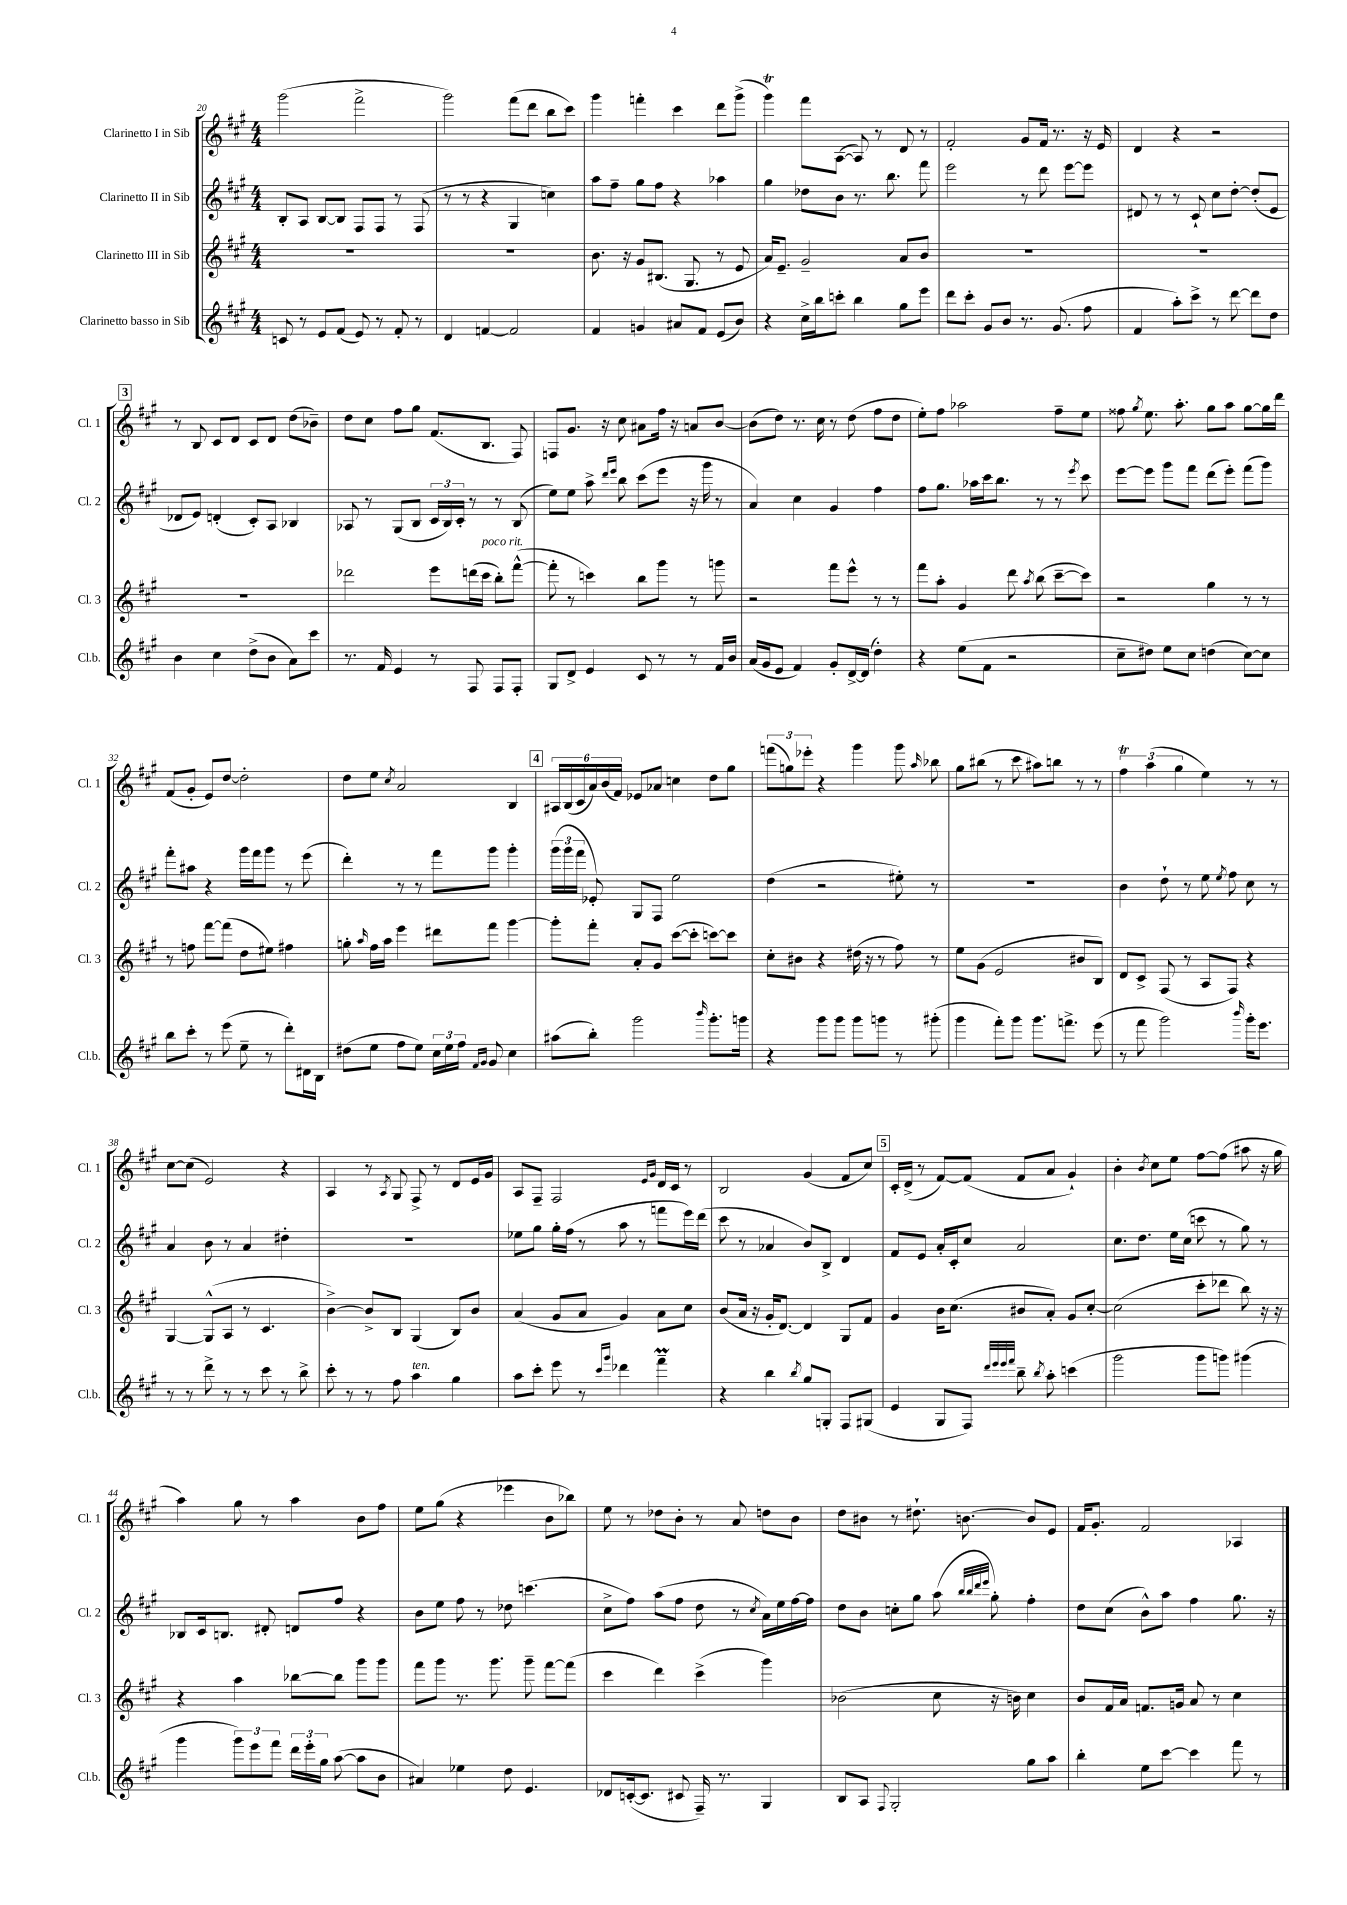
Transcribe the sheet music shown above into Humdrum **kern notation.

**kern	**kern	**kern	**kern
*staff4	*staff3	*staff2	*staff1
*clefG2	*clefG2	*clefG2	*clefG2
*k[f#c#g#]	*k[f#c#g#]	*k[f#c#g#]	*k[f#c#g#]
*M4/4	*M4/4	*M4/4	*M4/4
8c	1r	8B'	(2ggg#
8r	.	8A	.
8e	.	[8B	.
(8f#	.	8B]	.
8e)	.	8F#	2fff#^
8r	.	8F#	.
8f#'	.	8r	.
8r	.	(8F#	.
=	=	=	=
4d	1r	8r	2ggg#)
.	.	8r	.
[4f	.	4r	.
2f]	.	4G#	(8fff#
.	.	.	8ddd
.	.	4cc)	8bb
.	.	.	8ccc#)
=	=	=	=
4f#	8.b	8aa	4ggg#
.	.	8ff#~	.
.	16r	.	.
4g	8g#	8gg#	4fff'
.	(8.B#	8ff#	.
8a#	.	4r	4ccc#
.	8.G#	.	.
8f#	.	.	.
(8e	8r	4aa-	8ddd
8b)	8e	.	(8ggg#^
=	=	=	=
4r	16a)	4gg#	4ggg#)
.	8.e~	.	.
16cc#^	2g#~	8dd-	8fff#
16bb	.	.	.
8ccc'	.	8b	([8A
4bb	.	8.r	8A])
.	.	.	8r
.	.	8.bb	.
8gg#	8a	.	8d
8eee	8b	8fff#	8r
=	=	=	=
8ddd	1r	2eee	2f#'
8ccc#'	.	.	.
8g#	.	.	.
8b	.	.	.
8.r	.	8r	8g#
.	.	8ddd	16f#
(8.g#	.	.	8.r
.	.	[8eee	.
8ff#	.	8eee]	16r
.	.	.	16e
=	=	=	=
4f#	1r	8d#	4d
.	.	8r	.
8aa')	.	8r	4r
8ccc#^	.	8c#`	.
8r	.	8cc#	2r
[8ddd	.	[8dd'	.
8ddd]	.	(8dd']	.
8dd	.	8e	.
=	=	=	=
4b	1r	8d-	8r
.	.	8e)	8B
4cc#	.	(4d'	8c#
.	.	.	8d
(8dd^	.	8c#')	8c#
8b	.	8A	8d
8a)	.	4B-	(8dd
8ccc#	.	.	8b-~)
=	=	=	=
8.r	2ddd-	8A-	8dd
.	.	8r	8cc#
16f#	.	.	.
4e	.	(8G#	8ff#
.	.	8B	8gg#
8r	8eee	24c#	(8.f#
.	.	24B)	.
.	.	24c#'	.
8F#	(16ddd	8r	.
.	16ccc#	.	8.B
8F#	8bb')	8r	.
8F#'	([8fff#^^	(8B	8F#)
=	=	=	=
8G#	8fff#']	8ee)	8F
8d^	8r	8ee	8.g#
4e	4ccc)	8aa^	.
.	.	.	16r
.	.	16qqddd	.
.	.	16qqeee	.
.	.	8bb	8cc#
8c#	8bb	(8ccc#	8a#
8r	8ggg#	8eee	16ff#
.	.	.	16r
8r	8r	16r	8a
.	.	16ggg#	.
16f#	8ggg	8r	[8b
16b	.	.	.
=	=	=	=
(16a	2r	4a)	(8b]
16g#	.	.	.
8e	.	.	8dd)
4f#)	.	4cc#	8.r
.	.	.	16cc#
8g#'	8fff#	4g#	8r
[16d^	8eee^^	.	(8dd
(16d]	.	.	.
4dd')	8r	4ff#	8ff#
.	8r	.	8dd
=	=	=	=
4r	8fff#	8ff#	8ee')
.	8aa'	8.gg#	8ff#
(8ee	4g#	.	2aa-
.	.	16aa-	.
8f#	.	16ccc#	.
.	.	8.bb	.
2r	8ddd	.	.
.	8qaa	.	.
.	(8bb	8r	.
.	[8ccc#~	8r	8ff#~
.	.	8qeee	.
.	8ccc#])	8ccc#	8ee
=	=	=	=
8cc#~	2r	[8eee	8ff##
.	.	.	8qgg#
8dd#)	.	8eee]	8.ee
8ee	.	8ggg#	.
.	.	.	8.aa'
8cc#	.	8fff#	.
(4dd	4gg#	(8ddd	8gg#
.	.	8eee')	8aa
[8cc#)	8r	(8fff#	[8gg#
8cc#]	8r	8ggg#)	16gg#]
.	.	.	16ddd
=	=	=	=
8bb	8r	8fff#'	(8f#
8ccc#'	8ff	8aa#	8g#'
8r	[8fff#	4r	8e)
(8eee	(8fff#]	.	[8dd
8ee~	8dd	16ggg#	2dd']
.	.	16fff#	.
8r	8ee#)	8ggg#	.
8ddd')	4ff#	8r	.
16d#	.	(8eee	.
16B	.	.	.
=	=	=	=
(8dd#	8gg'	4ddd')	8dd
.	16qqaa	.	.
8ee	16ff#	.	8ee
.	16aa	.	.
.	.	.	8qcc#
8ff#	4eee	8r	2a
8ee)	.	8r	.
24cc#	8ddd#	8fff#	.
24ee	.	.	.
24ff#	.	.	.
16qqf#	.	.	.
16qqg#	.	.	.
8g#	8fff#	8ggg#	.
4cc#	[4ggg#	4ggg#'	4B
=	=	=	=
(8aa#	8ggg#']	(24ggg#	24A#
.	.	24ggg#	(24B
.	.	24fff#	24c#
8bb')	8fff#'	8e-')	24a)
.	.	.	(24b
.	.	.	24f#)
2ggg#	8a'	8G#	8e-
.	8g#	8F#	8a-
.	([8ccc#	2ee	4cc
.	8ccc#']	.	.
16qqbbb	.	.	.
8.ggg#'	[8ccc)	.	8dd
.	8ccc]	.	8gg#
16ggg	.	.	.
=	=	=	=
4r	8cc#'	(4dd	(12fff
.	.	.	12gg)
.	8b#	.	.
.	.	.	12eee-'
8ggg#	4r	2r	4r
8ggg#	.	.	.
8ggg#	(16dd#	.	4ggg#
.	16r	.	.
8ggg	8r	.	.
8r	8ff#)	8ee#')	8ggg#
.	.	.	16qqaa
(8ggg#'	8r	8r	8bb-
=	=	=	=
4ggg#	8ee	1r	8gg#
.	(8g#	.	(8bb#
8fff#')	2e	.	8r
8ggg#	.	.	8ccc#
8.ggg#	.	.	8aa#)
.	.	.	8bb
8.fff^	.	.	.
.	8b#	.	8r
(8eee	8B)	.	8r
=	=	=	=
8r	8d	4b	6ff#
8fff#	8c#^	.	.
.	.	.	(6aa
2ggg#)	(8F#	8dd`	.
.	.	.	6gg#
.	8r	8r	.
.	8A	8ee	4ee)
.	.	8qee	.
.	8F#)	8ff#	.
16qqbbb	.	.	.
16ggg#'	4r	8cc#	8r
8.eee	.	.	.
.	.	8r	8r
=	=	=	=
8r	[4G#	4a	[8cc#
8r	.	.	(8cc#]
8ddd^	(8G#^^]	8b	2e)
8r	8A	8r	.
8r	8r	4a	.
8ccc#	4.c#	.	.
8r	.	4dd#'	4r
8bb^	.	.	.
=	=	=	=
8ccc#'	[4b^)	1r	4A
8r	.	.	.
8r	8b^]	.	8r
.	.	.	8qA
8ff#	8B	.	8G#
4aa	(4G#	.	8F#^
.	.	.	8r
4gg#	8B)	.	8d
.	8b	.	16e
.	.	.	16g#
=	=	=	=
8aa	(4a	8ee-	8A
8ccc#'	.	8gg#	8F#~
8eee	8g#	16gg#'	2F#
.	.	(16ff#	.
8r	8a	8r	.
16qqccc#	.	.	.
16qqggg#	.	.	.
4ddd-	4g#)	8aa	.
.	.	8r	.
.	.	.	16qqe
.	.	.	16qqg#
4fff#~	8a	8fff	16d
.	.	.	16c#
.	8cc#	16eee)	8r
.	.	(16ddd	.
=	=	=	=
4r	(8b	8ccc#	2B
.	16a	8r	.
.	16r	.	.
4bb	16g#'	4a-	.
.	[8.d)	.	.
8qbb	.	.	.
8gg#	4d]	8b)	(4g#
8G'	.	8B^	.
8F#	8G#	4d	8f#
(8G#	8f#	.	8cc#)
=	=	=	=
4e	4g#	8f#	16c#'
.	.	.	(16d^
.	.	8e	8r
8G#	16b	16a'	[8f#)
.	(8.cc#	16c#'	.
8F#)	.	8cc#	(8f#]
32qqddd	.	.	.
32qqeee	.	.	.
32qqeee	.	.	.
32qqfff#	.	.	.
8bb~	8b#	2a	8f#
8qbb	.	.	.
8aa'	8a')	.	8a
(4ccc	8g#	.	4g#`)
.	[8cc#'	.	.
=	=	=	=
2ggg#	(2cc#]	8.cc#	4b'
.	.	8.dd	.
.	.	.	8qb
.	.	.	8cc#
.	.	16ee	8ee
.	.	(16cc#	.
8ggg#	8ccc#'	8ccc	[8ff#
8ggg)	8ddd-	8r	(8ff#]
(4ggg#	8bb)	8gg#)	8aa#
.	16r	8r	16r
.	16r	.	16gg#
=	=	=	=
4ggg#	4r	8B-	4aa)
.	.	16c#	.
.	.	8.B	.
12ggg#)	4aa	.	8gg#
12eee	.	.	.
.	.	8d#'	8r
12fff#	.	.	.
24ddd	[8bb-	8d	4aa
24eee'	.	.	.
24gg#	.	.	.
([8aa	8bb-]	8ff#	.
8aa]	8ggg#	4r	8b
8b	8ggg#	.	8ff#
=	=	=	=
4a#)	8fff#	8b	8ee
.	8ggg#	8ee	(8gg#
4ee-	8.r	8ff#	4r
.	.	8r	.
.	8.ggg#	.	.
8dd	.	8dd-	4eee-
4.e	8ggg#~	(4.ccc	.
.	[8fff#	.	8b
.	(8fff#]	.	8bb-)
=	=	=	=
8d-	4ccc#	8cc#^	8ee
([16c'	.	8ff#)	8r
8.c]	.	.	.
.	4ddd)	(8aa	8dd-
8c#	.	8ff#	8b'
16F#~)	(4ccc#^	8dd	8r
8.r	.	.	.
.	.	8r	8a
.	.	8qcc#	.
4G#	4ggg#)	16a)	8dd
.	.	16ee	.
.	.	[16ff#	8b
.	.	16ff#]	.
=	=	=	=
8B	(2b-	8dd	8dd
8A	.	8b	8b#
8qqF#	.	.	.
2G#'	.	8cc'	8r
.	.	8gg#	8.dd#`
.	8cc#	(8aa	.
.	.	.	[8.b
.	.	32qqbb	.
.	.	32qqbb	.
.	.	32qqddd	.
.	.	32qqeee	.
.	16r	8gg#')	.
.	16b)	.	.
8gg#	4cc#	4ff#'	8b]
8aa	.	.	8e
=	=	=	=
4bb'	8b	8dd	16f#
.	.	.	8.g#'
.	16f#	(8cc#	.
.	16a	.	.
8ee	8.f	8b^^)	2f#
[8ccc#	.	8aa	.
.	16g	.	.
4ccc#]	8a	4ff#	.
.	8r	.	.
8fff#	4cc#	8.gg#	4A-
8r	.	.	.
.	.	16r	.
==	==	==	==
*-	*-	*-	*-
